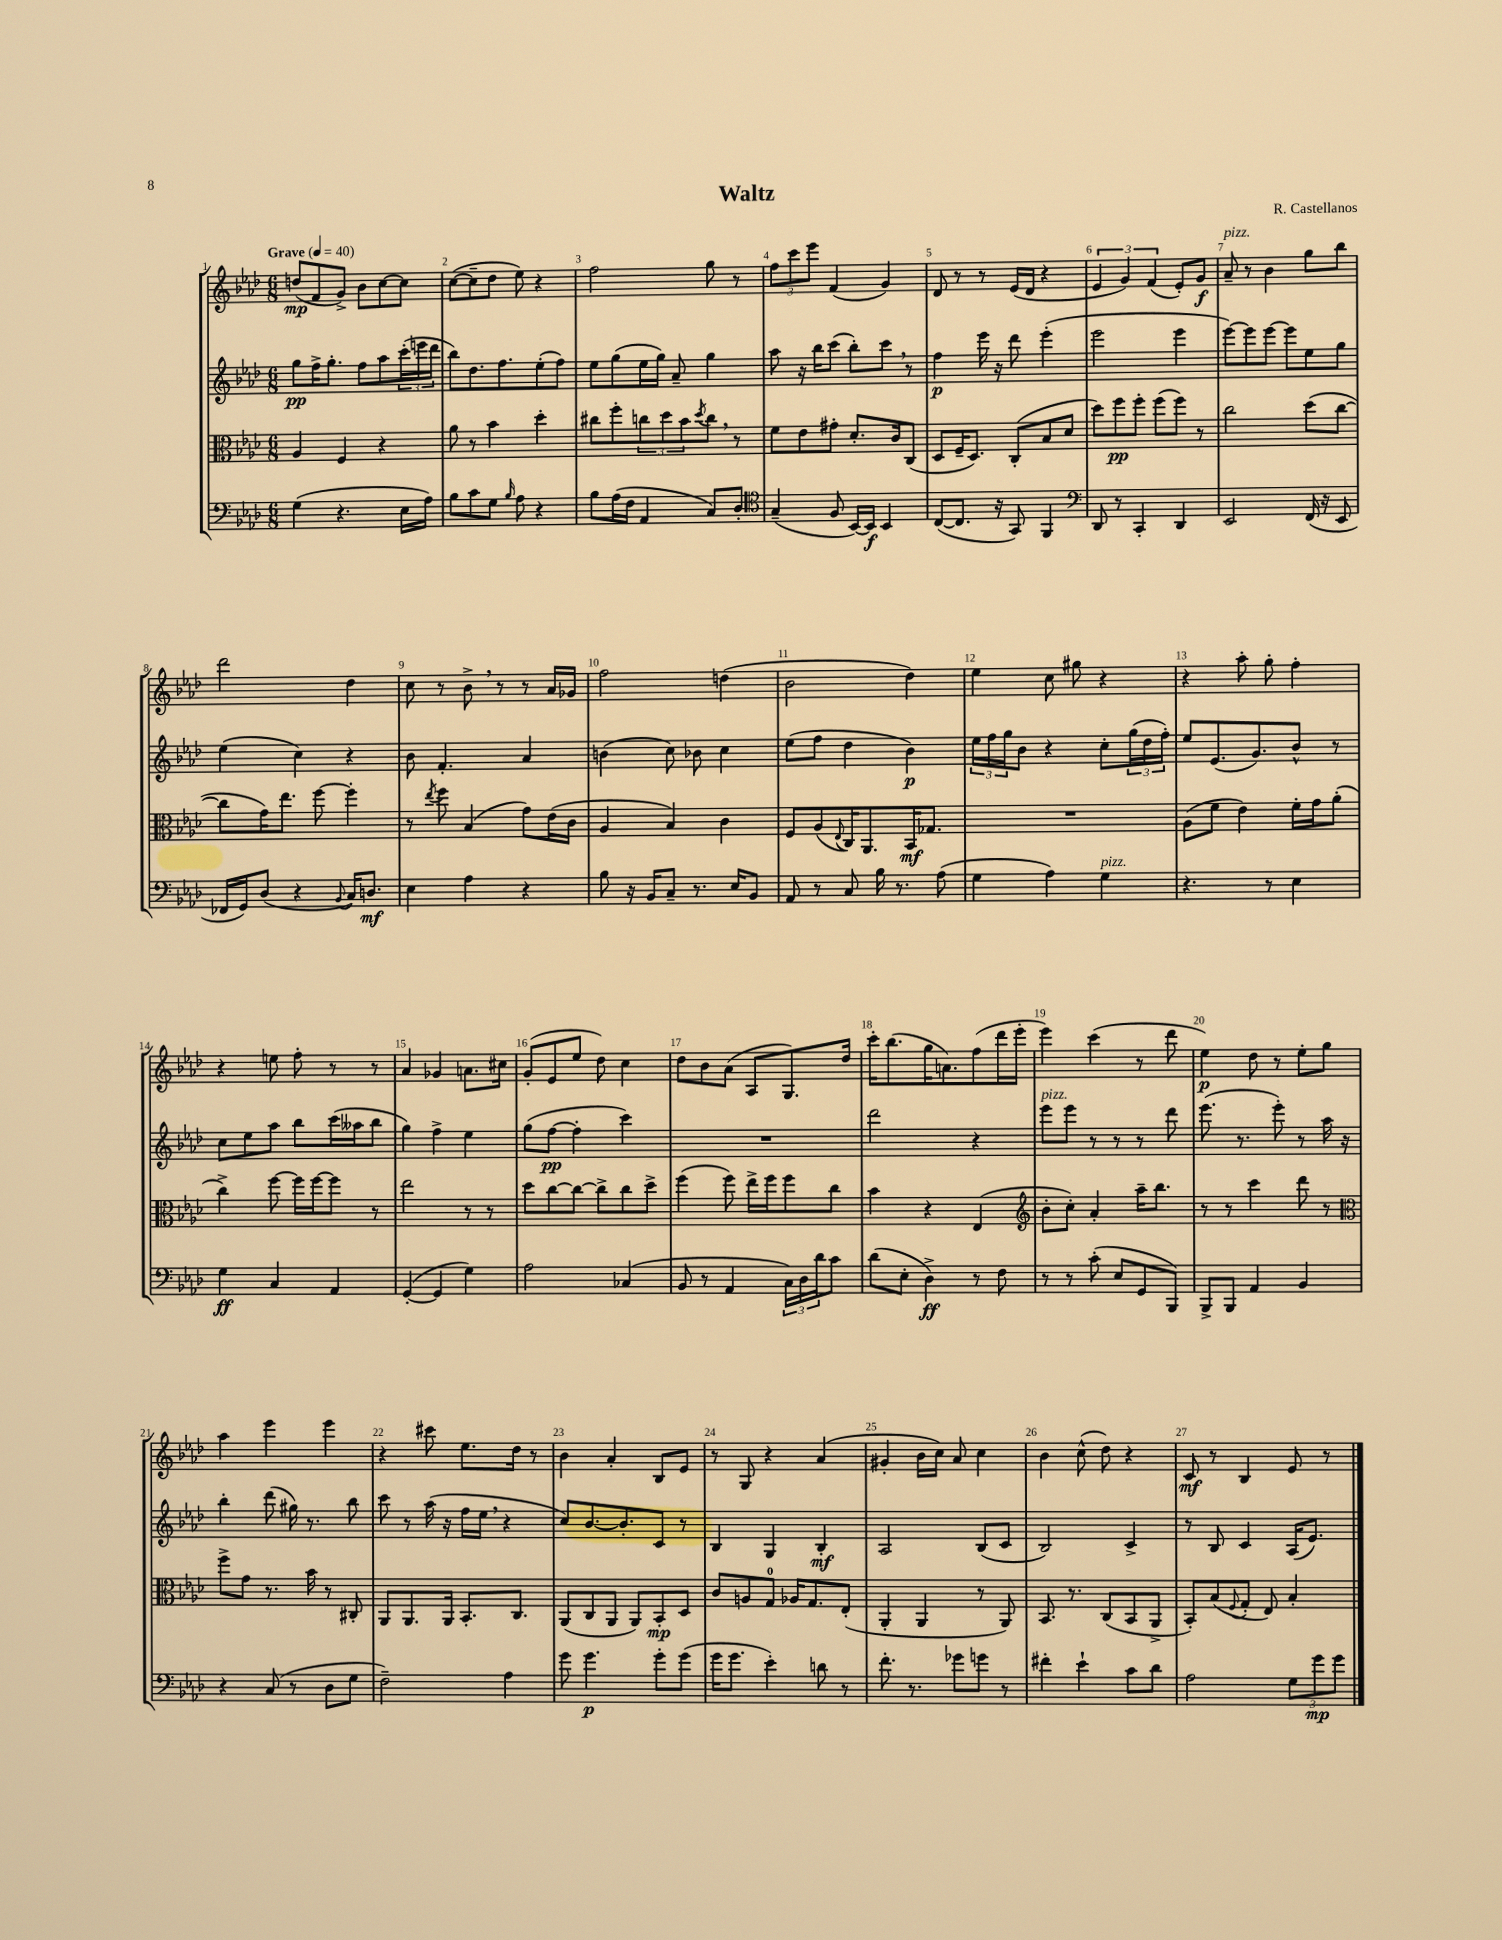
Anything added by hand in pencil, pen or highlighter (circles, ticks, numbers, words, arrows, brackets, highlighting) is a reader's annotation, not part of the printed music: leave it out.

**kern	**kern	**kern	**kern
*staff4	*staff3	*staff2	*staff1
*clefF4	*clefC3	*clefG2	*clefG2
*k[b-e-a-d-]	*k[b-e-a-d-]	*k[b-e-a-d-]	*k[b-e-a-d-]
*M6/8	*M6/8	*M6/8	*M6/8
*MM40	*MM40	*MM40	*MM40
(4G	4A-	8gg	(8dd
.	.	16ff^	8f
.	.	8.gg'	.
4.r	4F	.	8g^)
.	.	8ff	8b-
.	4r	8aa-	[8cc
16E-	.	(24ccc'	8cc]
.	.	24eee	.
16A-)	.	.	.
.	.	24ddd-	.
=	=	=	=
8B-	8a-	8bb-)	([8cc
8c	8r	8.dd-	8cc~]
8G	4b-	.	8dd-
.	.	8.ff	.
16qqB-	.	.	.
8A-	.	.	8ee-)
4r	4dd-'	(8ee-'	4r
.	.	8ff)	.
=	=	=	=
8B-	8cc#	8ee-	2ff
(16A-	8ff'	(8gg	.
16F	.	.	.
4AA-	12cc	16ee-	.
.	.	16gg)	.
.	12dd-	.	.
.	.	8a-~	.
.	12b-	.	.
.	8qdd-	.	.
8C)	8cc	4gg	8gg
8D-'	8r	.	8r
=	=	=	=
*clefC4	*	*	*
(4G~	8f	8aa-	12ff
.	.	.	12ccc
.	8e-	16r	.
.	.	.	12eee-
.	.	16bb-	.
8F	8g#'	(8ccc	(4f
[16BB-)	8.d-'	8bb-')	.
16BB-]	.	.	.
4BB-	.	8ccc	4g)
.	16c	.	.
.	(8C	8r	.
=	=	=	=
([8C	8D-	4ff	8d-
8.C]	16F~	.	8r
.	8.D-)	.	.
.	.	16eee-	8r
16r	.	16r	.
8GG)	(8C'	8ddd-	(16e-
.	.	.	16d-
4FF	8B-	(4eee-'	4r
.	8d-	.	.
=	=	=	=
*clefF4	*	*	*
8DD-	8dd-)	2eee-	6e-
8r	8ff	.	.
.	.	.	6g)
4CC'	8ff'	.	.
.	.	.	(6f
.	(8ff	.	.
4DD-	8ff)	4eee-	8e-')
.	8r	.	8g
=	=	=	=
2EE-	2cc	[8eee-)	8a-~
.	.	8eee-]	8r
.	.	[8eee-	4b-
.	.	8eee-]	.
(16FF	(8dd-	8ee-	8gg
16r	.	.	.
8EE-	[8cc	8gg	8bb-
=	=	=	=
16FF-	8cc]	(4ee-	2ddd-
16GG)	.	.	.
(8D-	16g)	.	.
.	8.ee-	.	.
4r	.	4cc)	.
.	[8ff	.	.
8qqBB-	.	.	.
16C)	4ff']	4r	4dd-
8.D	.	.	.
=	=	=	=
4E-	8r	8b-	8cc
.	8qee-	.	.
.	8ff	4.f'	8r
4A-	(4B-	.	8b-^
.	.	.	8r
4r	8g)	4a-	8r
.	(16e-	.	16a-
.	16c	.	16g-
=	=	=	=
8B-	4A-	(4b	2ff
16r	.	.	.
16BB-	.	.	.
8C~	4B-)	8cc)	.
8.r	.	8b-	.
.	4c	4cc	(4dd
16E-	.	.	.
8BB-	.	.	.
=	=	=	=
8AA-	8F	(8ee-	2b-
8r	(8A-	8ff	.
.	8qqE-	.	.
8C	16C)	4dd-	.
.	8.AA-	.	.
16B-	.	.	.
8.r	.	.	.
.	16BB-	4b-)	4dd-)
.	8.G-	.	.
(8A-	.	.	.
=	=	=	=
4G	2.r	24ee-	4ee-
.	.	24ff	.
.	.	24gg	.
.	.	8b-	.
4A-)	.	4r	8cc
.	.	.	8gg#
4G	.	8cc'	4r
.	.	(24gg	.
.	.	24dd-	.
.	.	24ff')	.
=	=	=	=
4.r	(8A-	8ee-	4r
.	8f	(8.e-	.
.	4e-)	.	8aa-'
.	.	8.g)	.
8r	.	.	8gg'
4E-	16f'	8b-^^	4ff'
.	16g	.	.
.	(8a-'	8r	.
=	=	=	=
4G	4cc^)	8cc	4r
.	.	8ee-	.
4C	[8ff	8aa-	8ee
.	16ff]	8bb-	8ff'
.	[16ff	.	.
4AA-	8ff]	(16ccc	8r
.	.	16aa--	.
.	8r	8bb-	8r
=	=	=	=
([4GG'	2ee-	4gg)	4a-
4GG]	.	4ff^	4g-
4G)	8r	4ee-	8.a
.	8r	.	.
.	.	.	16cc#
=	=	=	=
2A-	8dd-	(8gg	(8g'
.	[8cc	[8ff	8e-
.	8cc_	4ff']	8ee-
.	8cc^]	.	8dd-)
(4C-	8cc	4ccc)	4cc
.	8dd-^	.	.
=	=	=	=
8BB-	(4ff	2.r	8dd-
8r	.	.	8b-
4AA-	8ff)	.	(8a-
.	16ee-^	.	8A-
.	16ff	.	.
24C)	8ff	.	8.G)
24D-	.	.	.
24d-	.	.	.
8c	8cc	.	.
.	.	.	16dd-
=	=	=	=
(8d-	4b-	2ddd-	16ccc'
.	.	.	(8.bb-
8E-'	.	.	.
4D-^)	4r	.	16gg
.	.	.	8.a)
8r	(4E-	4r	(8ff
8F	.	.	16ddd-
.	.	.	16eee-'
=	=	=	=
*	*clefG2	*	*
8r	8b-'	8eee-	4eee-)
8r	8cc')	8eee-	.
(8c'	4a-'	8r	(4ccc
8E-	.	8r	.
8GG	16aa-~	8r	8r
.	8.bb-	.	.
8BBB-)	.	8ddd-	8ddd-
=	=	=	=
8BBB-^	8r	(8.eee-	4ee-)
8BBB-	8r	.	.
.	.	8.r	.
4AA-	4ccc	.	8dd-
.	.	8eee-')	8r
4BB-	8ddd-	8r	8ee-'
.	8r	16aa-	8gg
.	.	16r	.
=	=	=	=
*	*clefC3	*	*
4r	8ff^	4bb-'	4aa-
.	8g	.	.
(8C	8.r	(8ddd-	4eee-
8r	.	16gg#)	.
.	16b-	8.r	.
8D-	8r	.	4eee-
8G	8C#'	8bb-	.
=	=	=	=
2F~)	8AA-	8ccc	4r
.	8.AA-	8r	.
.	.	(16aa-	8ccc#
.	16AA-	16r	.
.	8.BB-'	16ff	8.ee-
.	.	16ee-	.
4A-	.	4r	.
.	8.C	.	16dd-
.	.	.	8r
=	=	=	=
8g	(8AA-	8cc)	4b-
4.g	8C	[8.b-	.
.	8AA-	.	4a-'
.	.	8.b-']	.
.	8AA-)	.	.
8g'	8BB-'	8c	8B-
(8g	8D-	8r	8e-
=	=	=	=
16g	8c	4B-	8r
8.g	.	.	.
.	8A	.	8G
4e-')	8G	4G	4r
.	16A-	.	.
.	8.G	.	.
8d	.	4B-'	(4a-
8r	(8E-'	.	.
=	=	=	=
8.f'	4AA-'	2A-	4g#'
8.r	.	.	.
.	4AA-	.	16b-
.	.	.	16cc)
8g-	.	.	8a-
8g	8r	(8B-	4cc
8r	8AA-)	8c	.
=	=	=	=
4f#'	8.BB-	2B-)	4b-
.	8.r	.	.
4e-`	.	.	(8cc^^
.	(8C	.	8dd-)
8c	8BB-	4c^	4r
8d-	8AA-^	.	.
=	=	=	=
2A-	8BB-')	8r	8c
.	(8B-	8B-	8r
.	8qqF	.	.
.	8G'	4c	4B-
.	8E-)	.	.
12G	4B-'	(16A-	8e-
.	.	8.e-)	.
12g	.	.	.
.	.	.	8r
12g	.	.	.
==	==	==	==
*-	*-	*-	*-
